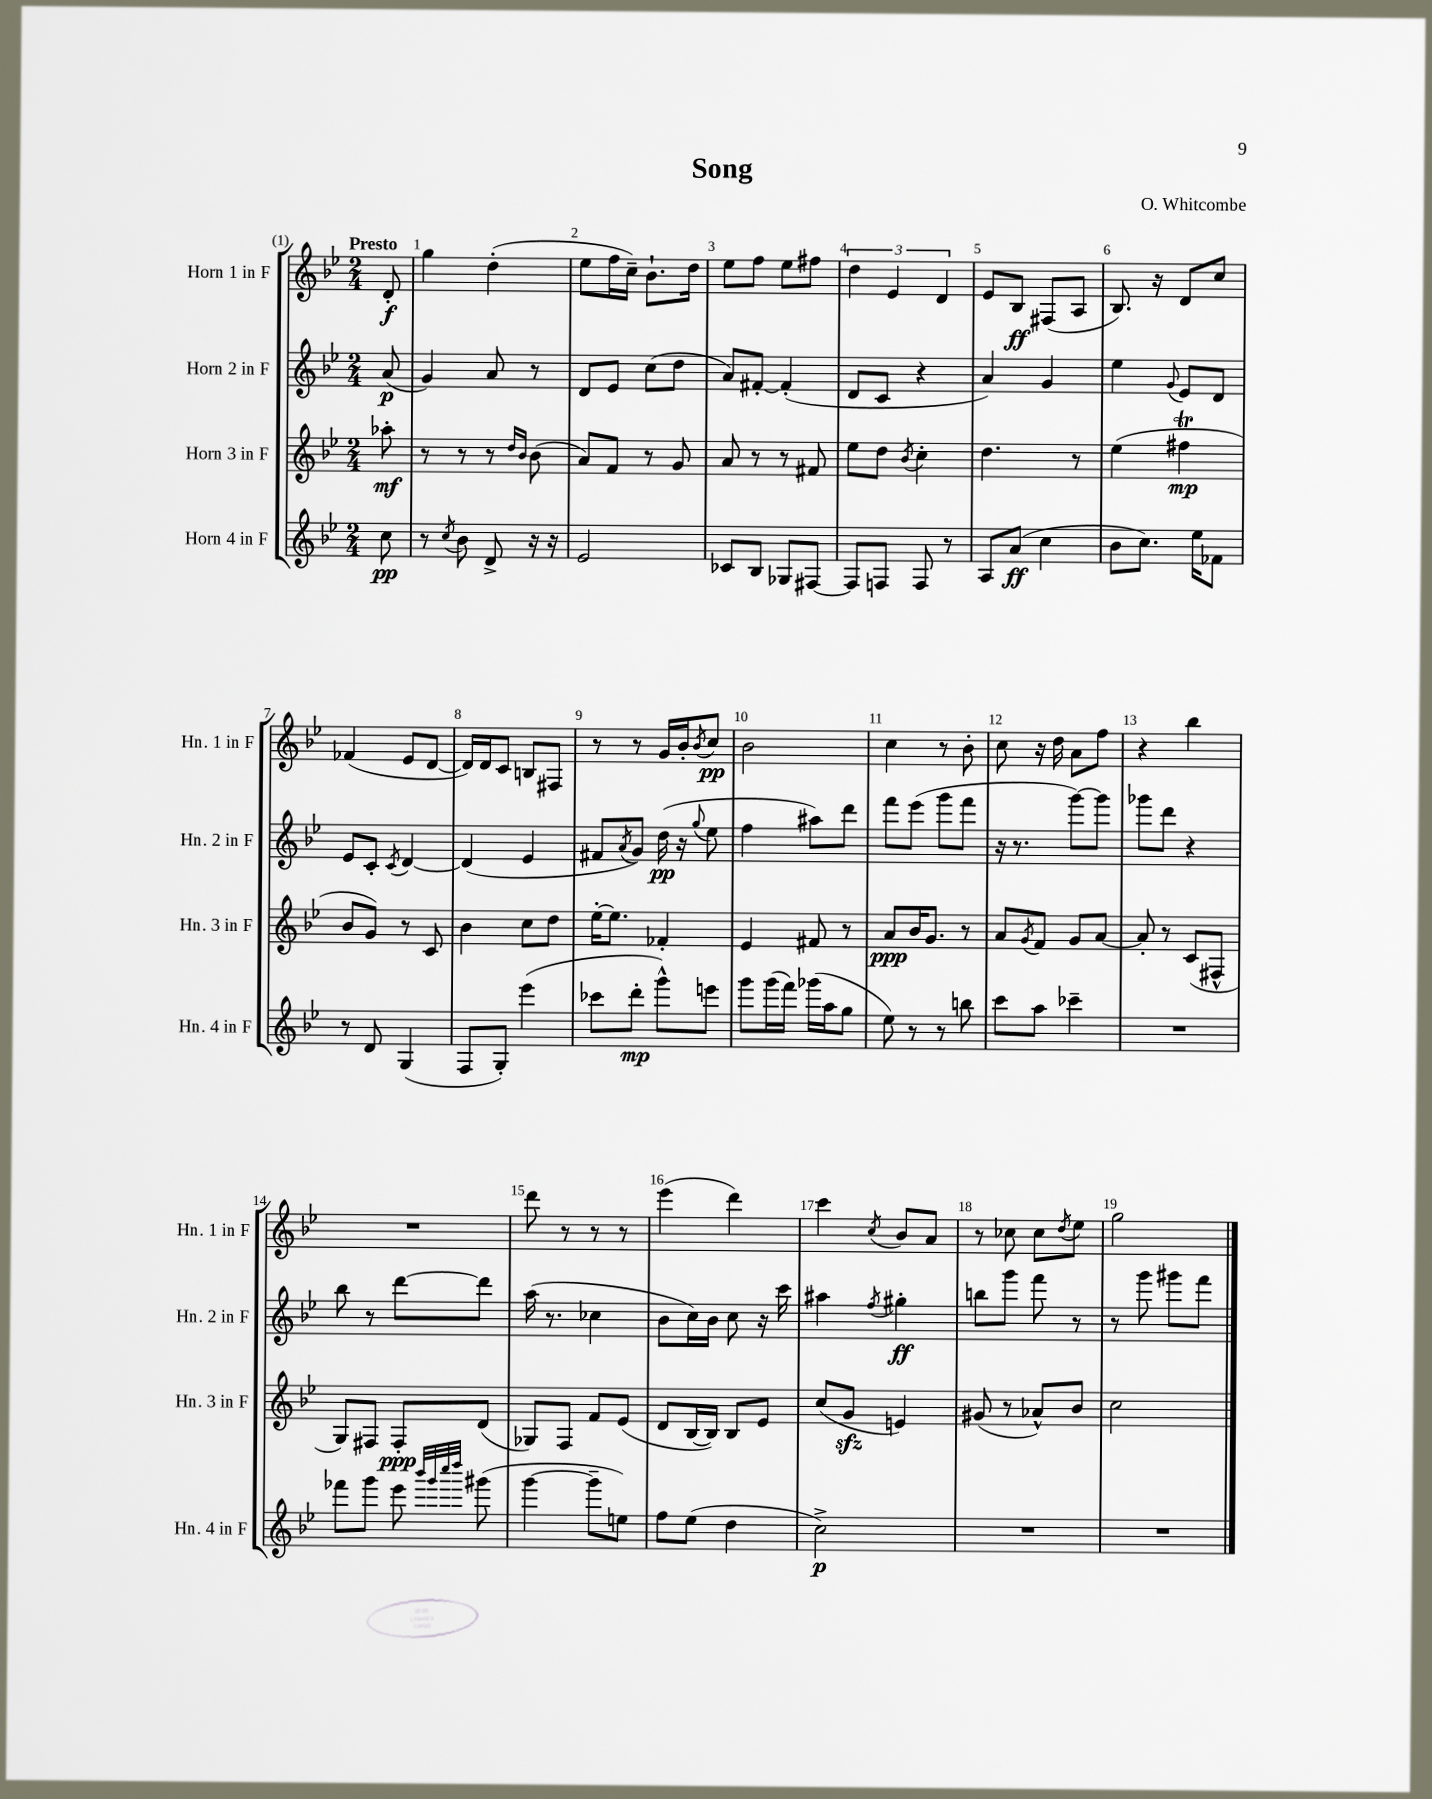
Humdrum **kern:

**kern	**kern	**kern	**kern
*staff4	*staff3	*staff2	*staff1
*clefG2	*clefG2	*clefG2	*clefG2
*k[b-e-]	*k[b-e-]	*k[b-e-]	*k[b-e-]
*M2/4	*M2/4	*M2/4	*M2/4
8cc	8aa-'	(8a	8d'
=	=	=	=
8r	8r	4g)	4gg
8qcc	.	.	.
8b-	8r	.	.
8d^	8r	8a	(4dd'
.	16qqdd	.	.
.	16qqb-	.	.
16r	(8b-	8r	.
16r	.	.	.
=	=	=	=
2e-	8a)	8d	8ee-
.	8f	8e-	16ff
.	.	.	16cc~)
.	8r	(8cc	8.b-`
.	8g	8dd	.
.	.	.	16dd
=	=	=	=
8c-	8a	8a)	8ee-
8B-	8r	[8f#'	8ff
8G-	8r	(4f#']	8ee-
[8F#	8f#	.	8ff#
=	=	=	=
8F#]	8ee-	8d	6dd
8F	8dd	8c	.
.	.	.	6e-
.	8qb-	.	.
8F	4cc'	4r	.
.	.	.	6d
8r	.	.	.
=	=	=	=
8A	4.dd	4a)	8e-
(8a	.	.	8B-
4cc	.	4g	(8F#
.	8r	.	8A
=	=	=	=
8b-	(4ee-	4ee-	8.B-)
8.cc)	.	.	.
.	.	.	16r
.	.	8qqg	.
.	4ff#	8e-	8d
16ee-	.	.	.
8f-	.	8d	8cc
=	=	=	=
8r	8b-	8e-	(4f-
8d	8g)	8c'	.
.	.	8qc	.
(4G	8r	[4d	8e-
.	8c	.	[8d
=	=	=	=
8F	4b-	(4d]	16d])
.	.	.	16d
8G')	.	.	8c
(4eee-	8cc	4e-	8B
.	8dd	.	8F#
=	=	=	=
8ccc-	[16ee-'	8f#	8r
.	8.ee-]	.	.
.	.	8qa	.
8ddd'	.	8g)	8r
8ggg^^)	4f-'	(16dd	16g
.	.	16r	16b-'
.	.	8qqgg	8qb-
8eee	.	8ee-	8cc
=	=	=	=
8ggg	4e-	4ff	2b-
(16ggg	.	.	.
16fff)	.	.	.
(16ggg-	8f#	8aa#)	.
16aa	.	.	.
8gg	8r	8ddd	.
=	=	=	=
8ee-)	8a	8fff	4cc
8r	16b-	(8eee-	.
.	8.g	.	.
8r	.	8ggg	8r
8bb	8r	8fff	8b-'
=	=	=	=
8ccc	8a	16r	8cc
.	.	8.r	.
.	8qg	.	.
8aa	8f	.	16r
.	.	.	16dd
4ccc-~	8g	[8ggg)	8a
.	[8a	8ggg]	8ff
=	=	=	=
2r	8a']	8ggg-	4r
.	8r	8ddd	.
.	(8c	4r	4bb-
.	8F#^^	.	.
=	=	=	=
8fff-	8G)	8bb-	2r
8ggg	8F#	8r	.
8eee-	8F#'	[8ddd	.
32qqbbb-	.	.	.
32qqggg	.	.	.
32qqcccc	.	.	.
32qqdddd	.	.	.
(8ggg#	(8d	8ddd]	.
=	=	=	=
[4ggg	8G-)	(16aa	8ddd
.	.	8.r	.
.	8F	.	8r
8ggg~]	8f	4cc-	8r
8ee)	(8e-	.	8r
=	=	=	=
8ff	8d	8b-	(4eee-
(8ee-	[16B-	16cc)	.
.	16B-])	16b-	.
4dd	8B-	8cc	4ddd)
.	8e-	16r	.
.	.	16ccc	.
=	=	=	=
2cc^)	(8cc	4aa#	4ccc
.	8g	.	.
.	.	8qff	8qcc
.	4e)	4gg#'	8b-
.	.	.	8a
=	=	=	=
2r	(8g#	8bb	8r
.	8r	8ggg	8cc-
.	8a-^^)	8fff	8cc-
.	.	.	8qdd
.	8b-	8r	8ee-
=	=	=	=
2r	2cc	8r	2gg
.	.	8ggg	.
.	.	8ggg#	.
.	.	8fff	.
==	==	==	==
*-	*-	*-	*-
